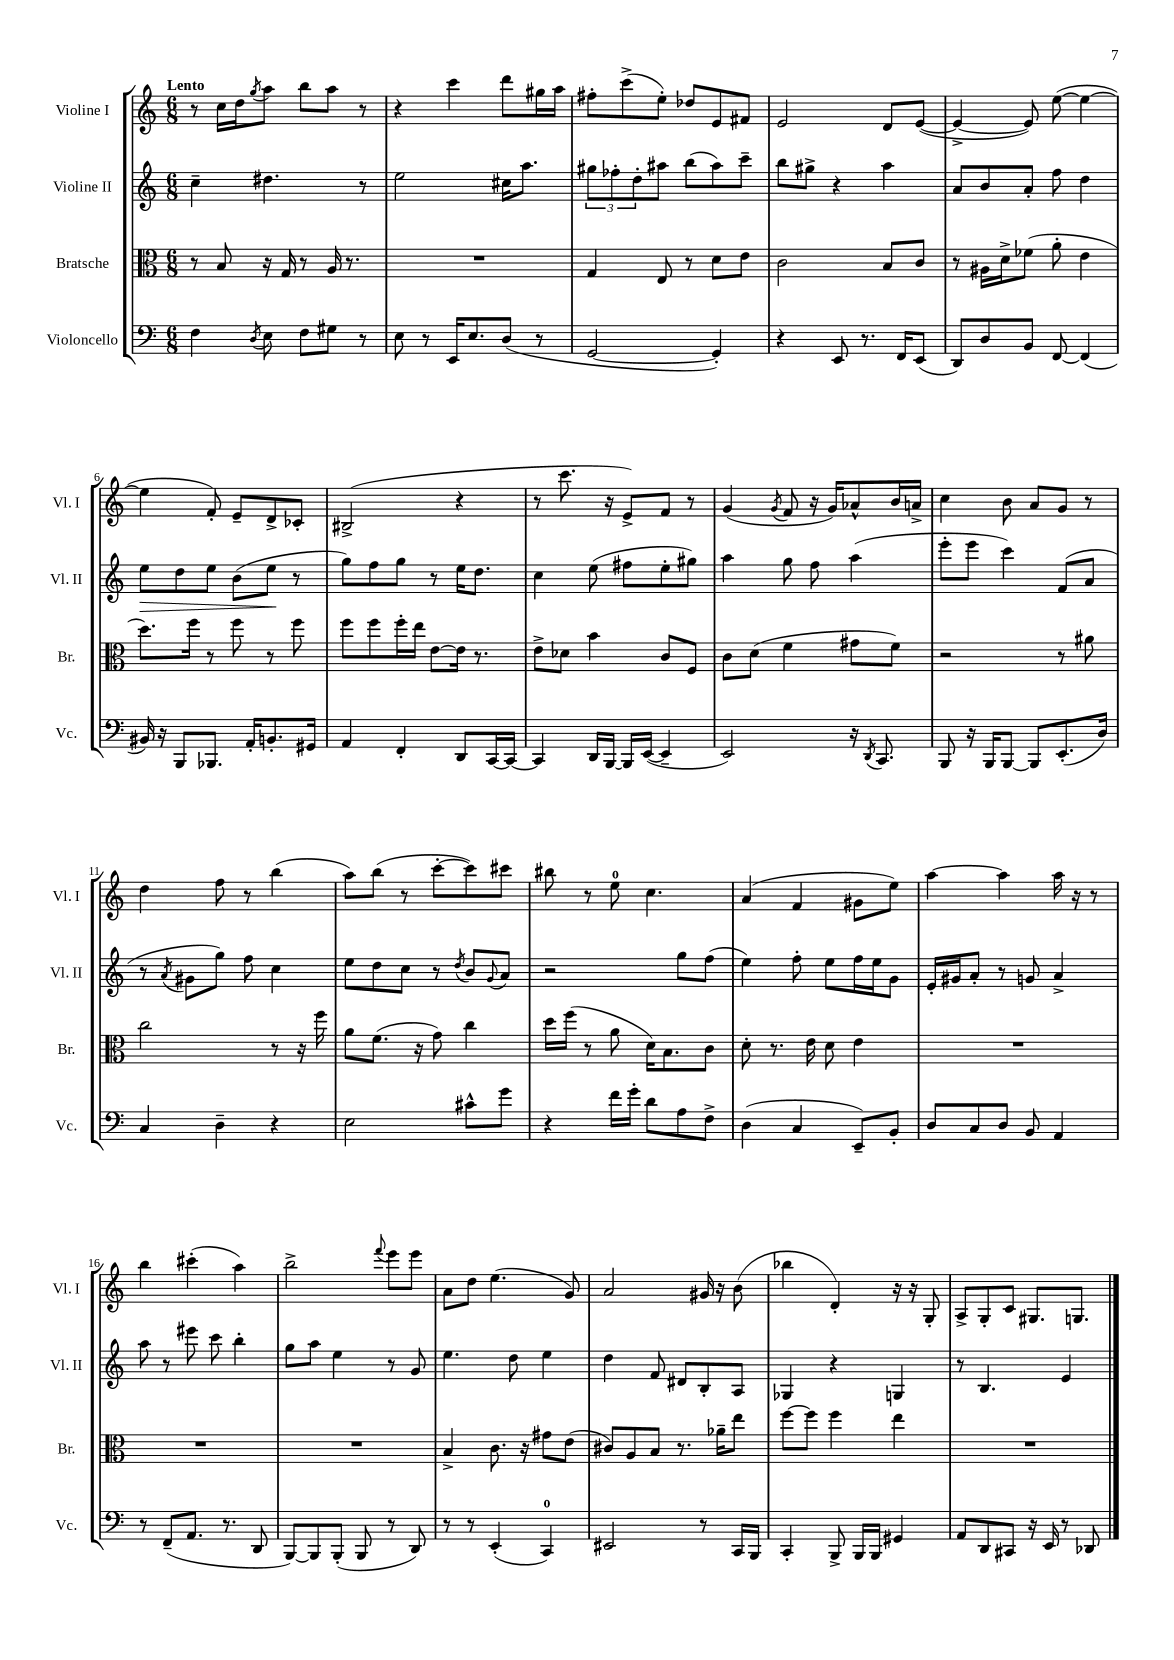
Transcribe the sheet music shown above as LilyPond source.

<<
\new StaffGroup <<
\new Staff = "s0" \with { instrumentName = "Violine I" shortInstrumentName = "Vl. I" } {
    \clef treble \key c \major \numericTimeSignature \time 6/8 \tempo "Lento"
    r8 c''16 d''16 \acciaccatura { g''8 } a''8 b''8 a''8 r8 |
    r4 c'''4 d'''8 gis''16 a''16 |
    fis''8-. c'''8->( e''8-.) des''8 e'8 fis'8 |
    e'2 d'8 e'8~( |
    e'4~-> e'8) e''8~( e''4~ |
    e''4 f'8-.) e'8-- d'8-> ces'8-. |
    bis2->( r4 |
    r8 c'''8. r16 e'8->) f'8 r8 |
    g'4( \acciaccatura { g'8 } f'8 r16 g'16) aes'8-^ b'16 a'16-> |
    c''4 b'8 a'8 g'8 r8 |
    d''4 f''8 r8 b''4( |
    a''8) b''8( r8 c'''8~-. c'''8) cis'''8 |
    bis''8 r8 e''8-0 c''4. |
    a'4( f'4 gis'8 e''8) |
    a''4~ a''4 a''16 r16 r8 |
    b''4 cis'''4-.( a''4) |
    b''2-> \appoggiatura { f'''8 } e'''8 e'''8 |
    a'8 d''8 e''4.( g'8) |
    a'2 gis'16 r16 b'8( |
    bes''4 d'4-.) r16 r16 g8-. |
    a8-> g8-. c'8 gis8. g8. \bar "|." |
}
\new Staff = "s1" \with { instrumentName = "Violine II" shortInstrumentName = "Vl. II" } {
    \clef treble \key c \major \numericTimeSignature \time 6/8
    c''4-- dis''4. r8 |
    e''2 cis''16 a''8. |
    \tuplet 3/2 { gis''8 fes''8-. d''8-. } ais''8 b''8( ais''8) c'''8-- |
    b''8 gis''8-> r4 a''4 |
    a'8 b'8 a'8-. f''8 d''4 |
    e''8\> d''8 e''8 b'8( e''8\! r8 |
    g''8) f''8 g''8 r8 e''16 d''8. |
    c''4 e''8( fis''8 e''8-. gis''8) |
    a''4 g''8 f''8 a''4( |
    e'''8-. e'''8 c'''4) f'8( a'8 |
    r8 \acciaccatura { a'8 } gis'8 g''8) f''8 c''4 |
    e''8 d''8 c''8 r8 \acciaccatura { d''8 } b'8 \appoggiatura { g'8 } a'8 |
    r2 g''8 f''8( |
    e''4) f''8-. e''8 f''16 e''16 g'8 |
    e'16-. gis'16 a'8-. r8 g'8 a'4-> |
    a''8 r8 eis'''8 c'''8 b''4-. |
    g''8 a''8 e''4 r8 g'8 |
    e''4. d''8 e''4 |
    d''4 f'8 dis'8 b8-. a8 |
    ges4 r4 g4 |
    r8 b4. e'4 \bar "|." |
}
\new Staff = "s2" \with { instrumentName = "Bratsche" shortInstrumentName = "Br." } {
    \clef alto \key c \major \numericTimeSignature \time 6/8
    r8 b8 r16 g16 r8 a16 r8. |
    R2. |
    g4 e8 r8 d'8 e'8 |
    c'2 b8 c'8 |
    r8 ais16 d'16-> fes'8( a'8-. e'4 |
    d''8.) f''16 r8 f''8 r8 f''8 |
    f''8 f''8 f''16-. e''16 e'8~ e'16 r8. |
    e'8-> des'8 b'4 c'8 f8 |
    c'8 d'8( f'4 gis'8 f'8) |
    r2 r8 ais'8 |
    c''2 r8 r16 f''16 |
    a'8 f'8.( r16 g'8) c''4 |
    d''16 f''16( r8 a'8 d'16) b8. c'8 |
    d'8-. r8. e'16 d'8 e'4 |
    R2. |
    R2. |
    R2. |
    b4-> c'8. r16 gis'8 e'8( |
    cis'8) a8 b8 r8. aes'16-- e''8 |
    f''8~ f''8 f''4 e''4 |
    R2. \bar "|." |
}
\new Staff = "s3" \with { instrumentName = "Violoncello" shortInstrumentName = "Vc." } {
    \clef bass \key c \major \numericTimeSignature \time 6/8
    f4 \acciaccatura { d8 } e8 f8 gis8 r8 |
    e8 r8 e,16 e8. d8( r8 |
    g,2~ g,4-.) |
    r4 e,8 r8. f,16 e,8( |
    d,8) d8 b,8 f,8~ f,4( |
    bis,16) r16 b,,8 bes,,8. a,16-. b,8.-. gis,16 |
    a,4 f,4-. d,8 c,16~ c,16~ |
    c,4 d,16 b,,16~ b,,16 e,16~( e,4-- |
    e,2) r16 \acciaccatura { d,8 } c,8. |
    b,,8 r16 b,,16 b,,8~ b,,8 e,8.-.( d16) |
    c4 d4-- r4 |
    e2 cis'8-^ g'8 |
    r4 f'16 g'16-. d'8 a8 f8-> |
    d4( c4 e,8--) b,8-. |
    d8 c8 d8 b,8 a,4 |
    r8 f,8--( a,8. r8. d,8 |
    b,,8~) b,,8 b,,8-.( b,,8 r8 d,8) |
    r8 r8 e,4-.( c,4-0) |
    eis,2 r8 c,16 b,,16 |
    c,4-. b,,8-> b,,16 b,,16 gis,4 |
    a,8 d,8 cis,8 r16 e,16 r8 des,8 \bar "|." |
}
>>
>>
